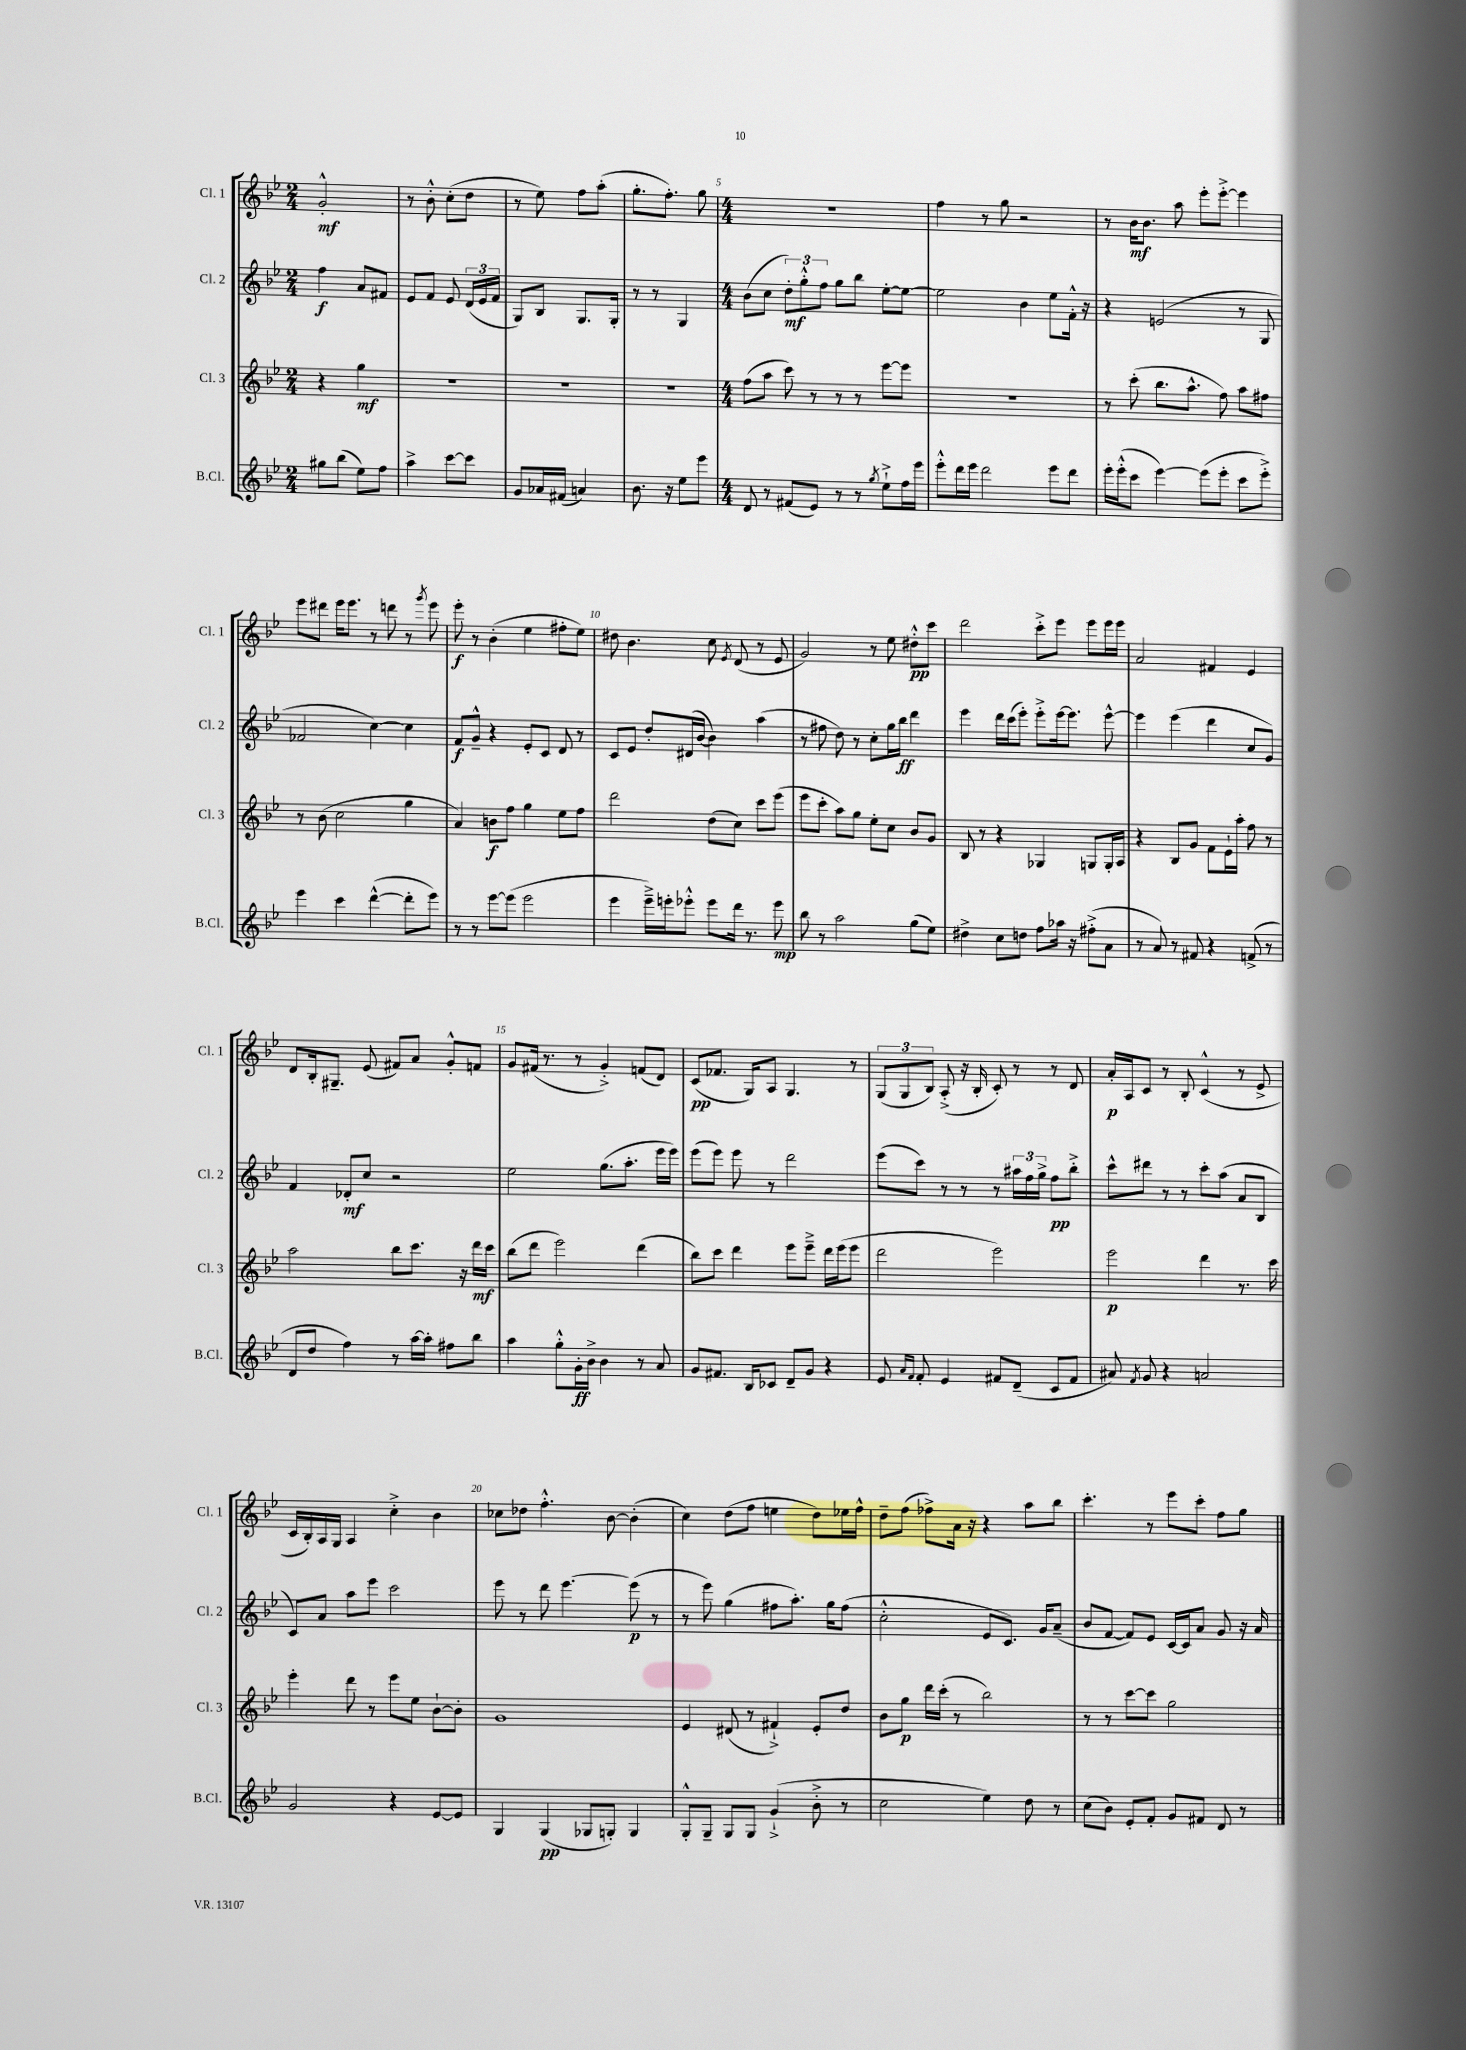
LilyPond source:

<<
\new StaffGroup <<
\new Staff = "s0" \with { instrumentName = "Cl. 1" shortInstrumentName = "Cl. 1" } {
    \clef treble \key bes \major \numericTimeSignature \time 2/4
    \autoBeamOff g'2-.-^\mf |
    r8 bes'8-.-^ c''8[-.( d''8] |
    r8 ees''8) f''8[ a''8]-.( |
    g''8.[-. f''8.]-.) g''8 |
    \numericTimeSignature \time 4/4 r1 |
    f''4 r8 g''8 r2 |
    r8 bes'16[\mf bes'8.] a''8 ees'''8[-. ees'''8]~-.-> ees'''4 |
    ees'''8[ dis'''8] ees'''16[ ees'''8.] r8 d'''8 r8 \acciaccatura { g'''8 } ees'''8 |
    ees'''8-.\f r8 bes'4-.( ees''4 fis''8[-. ees''8]) |
    dis''8 bes'4. c''8 \acciaccatura { ees'8 } d'8( r8 ees'8 |
    g'2) r8 ees''8 dis''8[-.-^\pp c'''8] |
    d'''2 c'''8[-.-> ees'''8] ees'''8[ ees'''16 ees'''16] |
    a'2 fis'4 ees'4 |
    d'8[ bes16-. gis8.]-- ees'8( fis'8[) a'8] g'8[-.-^ f'8] |
    g'8[ fis'16]( r8. r8 g'4-.->) f'8[( d'8]) |
    c'8[\pp( fes'8.] g16[) a8] g4. r8 |
    \tuplet 3/2 { g8[( g8 bes8]) } a8-.->( r16 bes16-. c'8-.) r8 r8 d'8 |
    a'16[-.\p a16 c'8] r8 bes8-. c'4-^( r8 ees'8-> |
    c'16[ bes16-.) a16 g16] a4 c''4-.-> bes'4 |
    ces''8[ des''8] f''4.-.-^ bes'8~ bes'4-.( |
    c''4) d''8[( f''8] e''4 d''8[) ees''16 f''16]-^ |
    d''8[-- f''8]( fes''8[->) a'16] r16 r4 a''8[ bes''8] |
    c'''4.-. r8 ees'''8[ c'''8]-. f''8[ g''8] \bar "|." |
}
\new Staff = "s1" \with { instrumentName = "Cl. 2" shortInstrumentName = "Cl. 2" } {
    \clef treble \key bes \major \numericTimeSignature \time 2/4
    \autoBeamOff f''4\f a'8[ fis'8] |
    ees'8[ f'8] ees'8 \tuplet 3/2 { d'16[( ees'16 f'16] } |
    g8[) bes8] g8.[ g16]-. |
    r8 r8 g4 |
    \numericTimeSignature \time 4/4 bes'8[( c''8] \tuplet 3/2 { d''8[-.\mf) g''8-.-^ f''8] } g''8[ bes''8] ees''8[~-. ees''8]~ |
    ees''2 bes'4 ees''8[ f'16]-.-^ r16 |
    r4 e'2( r8 g8 |
    fes'2 c''4~) c''4 |
    f'8[\f g'8]---^ r4 ees'8[-. c'8] d'8 r8 |
    c'8[ ees'8] d''8[-. dis'16( bes'16]~ bes'4) a''4( |
    r8 fis''8 d''8) r8 c''8[-. g''16 bes''16]\ff d'''4 |
    ees'''4 d'''16[ c'''16( ees'''8]-.) ees'''8[-.-> ees'''16~ ees'''8.] ees'''8~-^ |
    ees'''4 ees'''4( d'''4 c''8[ g'8]) |
    f'4 des'8[-.\mf c''8] r2 |
    ees''2 g''8.[( a''8.]-. ees'''16[ ees'''16]) |
    ees'''8[( ees'''8]) ees'''8 r8 d'''2 |
    ees'''8[( c'''8]) r8 r8 r8 \tuplet 3/2 { ais''16[ f''16 g''16]-> } f''8[\pp bes''8]-.-> |
    c'''8[-^ dis'''8] r8 r8 c'''8[-. a''8]( a'8[ bes8] |
    c'8[) a'8] a''8[ ees'''8] c'''2 |
    ees'''8 r8 d'''8 ees'''4.~ ees'''8\p( r8 |
    r8 ees'''8) g''4( fis''8[ a''8.]-.) g''16[ fis''8]( |
    c''2-.-^ ees'8[ c'8.]) g'16[ a'8]--( |
    bes'8[ f'8]~ f'8[) ees'8] c'16[~ c'16 a'8] g'8 r16 a'16 \bar "|." |
}
\new Staff = "s2" \with { instrumentName = "Cl. 3" shortInstrumentName = "Cl. 3" } {
    \clef treble \key bes \major \numericTimeSignature \time 2/4
    \autoBeamOff r4 g''4\mf |
    R2 |
    R2 |
    R2 |
    \numericTimeSignature \time 4/4 f''8[( a''8] c'''8) r8 r8 r8 ees'''8[~ ees'''8] |
    R1 |
    r8 c'''8-.( bes''8.[ a''8.]-^ f''8) a''8[ fis''8] |
    r8 bes'8( c''2 g''4 |
    a'4) b'8[\f f''8] g''4 ees''8[ f''8] |
    d'''2 d''8[( c''8]) c'''8[ ees'''8]( |
    ees'''8[ c'''8]-. a''8[) g''8] ees''8[-. c''8] bes'8[ g'8] |
    bes8 r8 r4 ges4 g8[ g16-. a16] |
    r4 bes8[ g'8] f'8[ ees'16-! a''16]-. f''8 r8 |
    a''2 bes''8[ c'''8.] r16 d'''16[\mf c'''16] |
    bes''8[( d'''8] ees'''2) d'''4( |
    bes''8[) c'''8] d'''4 ees'''8[ ees'''8]---> d'''16[ ees'''16( ees'''8] |
    d'''2 ees'''2) |
    ees'''2\p d'''4 r8. c'''16 |
    ees'''4-. d'''8 r8 ees'''8[ ees''8] bes'8[~-! bes'8]-. |
    g'1 |
    ees'4 dis'8( r8 fis'4-!->) ees'8[-. d''8] |
    bes'8[ g''8]\p d'''16[ c'''16]-.( r8 bes''2) |
    r8 r8 c'''8[~ c'''8] g''2 \bar "|." |
}
\new Staff = "s3" \with { instrumentName = "B.Cl." shortInstrumentName = "B.Cl." } {
    \clef treble \key bes \major \numericTimeSignature \time 2/4
    \autoBeamOff gis''8[ bes''8]( ees''8[) f''8] |
    a''4-> c'''8[~ c'''8] |
    g'8[ aes'16 fis'16]( a'4) |
    bes'8. r16 ees''8[ ees'''8] |
    \numericTimeSignature \time 4/4 d'8 r8 fis'8[( ees'8]) r8 r8 \acciaccatura { g''8 } ees''8[-!-> f''16 ees'''16] |
    ees'''8[-.-^ d'''16 ees'''16] d'''2 ees'''8[ d'''8] |
    ees'''16[-. ees'''16-.-^( c'''8] ees'''4~) ees'''8[( ees'''8]-. c'''8[ ees'''8]-.->) |
    ees'''4 c'''4 d'''4~-^( d'''8[-. ees'''8]) |
    r8 r8 ees'''8[~ ees'''8]( ees'''2 |
    ees'''4 ees'''16[--->) e'''16-. ees'''8]-.-^ ees'''8[ d'''16] r8. ees'''8\mp |
    bes''8 r8 a''2 g''8[( ees''8]) |
    dis''4-> c''8[ d''8] f''8[ aes''16] r16 fis''8[-.->( a'8] |
    r8 a'8) r8 fis'8 r4 f'8->( r8 |
    d'8[ d''8] f''4) r8 a''16[~ a''16]-. fis''8[ bes''8] |
    a''4 g''8[-.-^ g'16-.\ff bes'16]-> bes'4 r8 a'8 |
    g'8[ fis'8.] bes16[ ces'8] d'8[-- g'8] r4 |
    ees'8 \grace { a'16[ f'16] } f'8-. ees'4 fis'8[ d'8]--( c'8[ fis'8] |
    ais'8) \acciaccatura { f'8 } g'8 r4 a'2 |
    g'2 r4 ees'8[~ ees'8] |
    g4 g4\pp( ges8[ g8]-.) g4 |
    g8[-.-^ g8]-- g8[ g8] g'4-!->( bes'8-.-> r8 |
    c''2 ees''4) d''8 r8 |
    c''8[( bes'8]) ees'8[-. f'8]-. g'8[ fis'8] d'8 r8 \bar "|." |
}
>>
>>
\layout { \context { \Score \override BarNumber.break-visibility = ##(#f #t #t) barNumberVisibility = #(every-nth-bar-number-visible 5) } }
